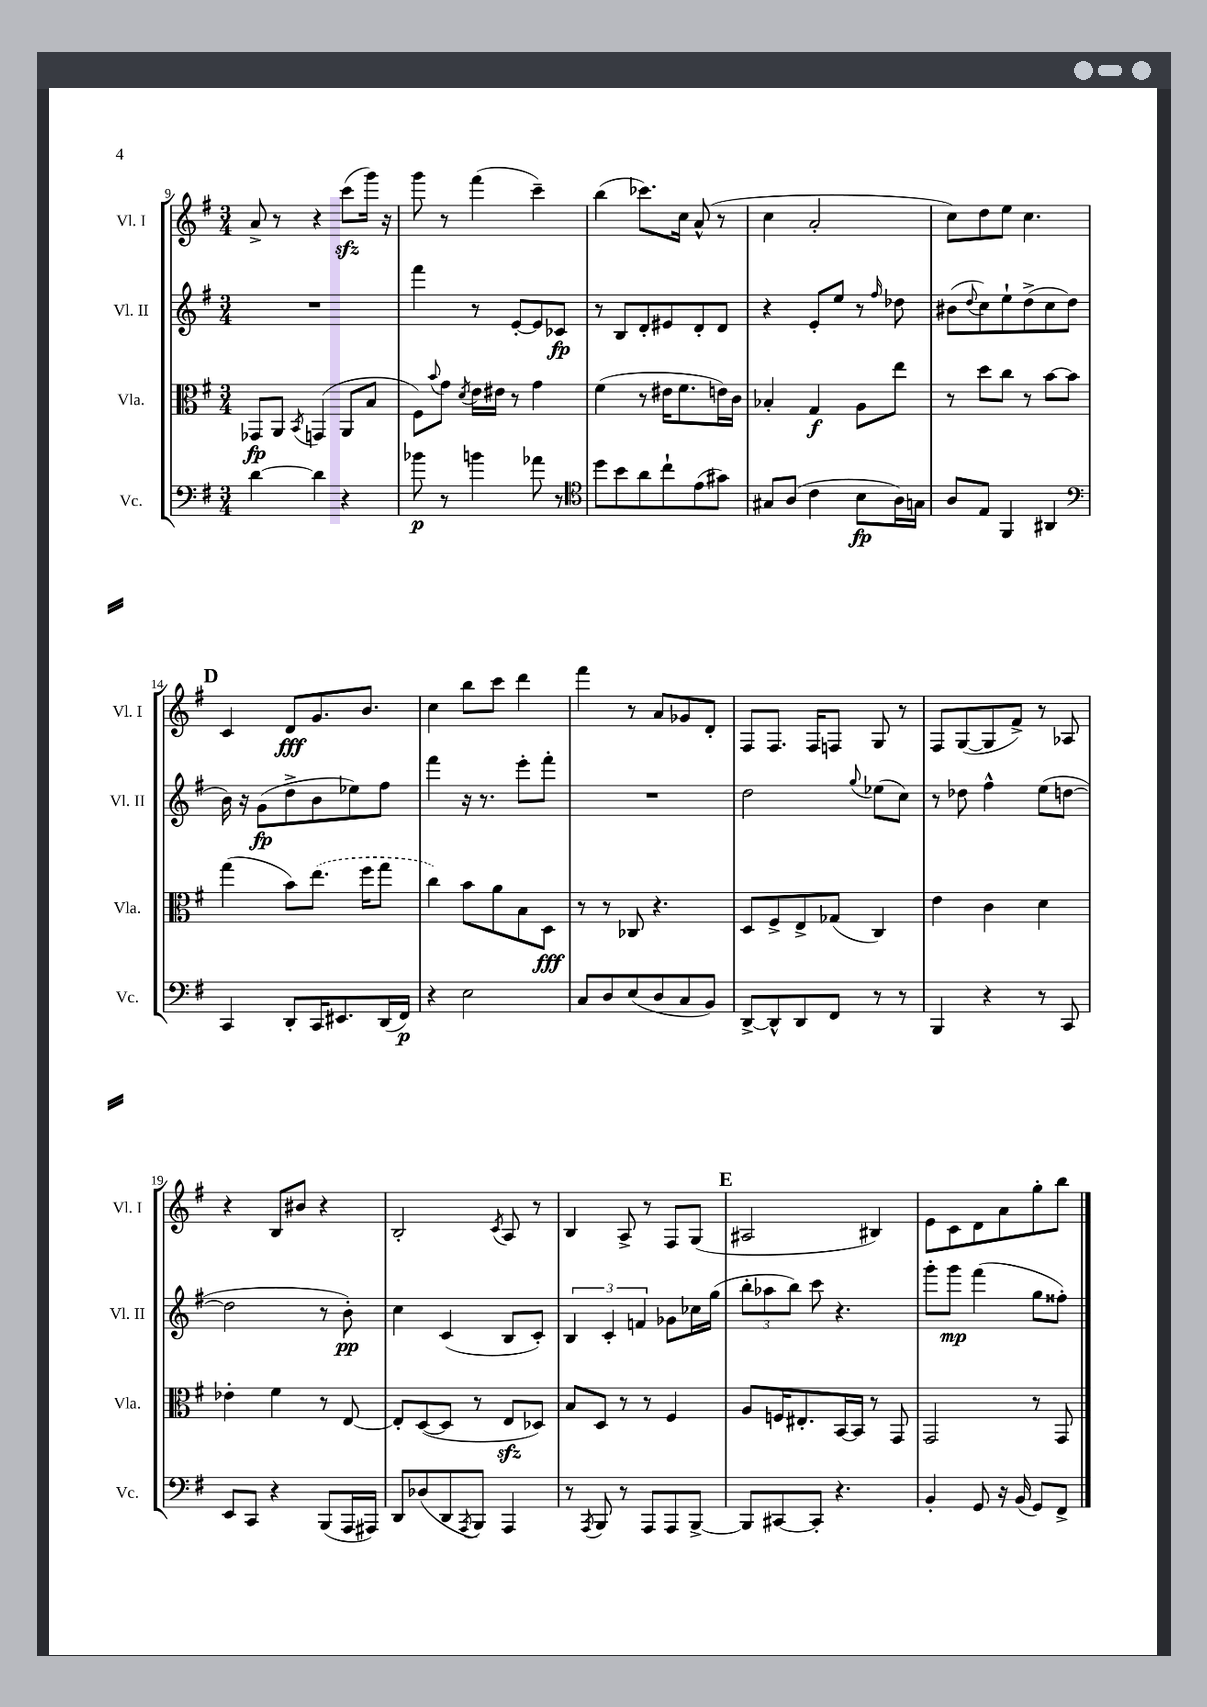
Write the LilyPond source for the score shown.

<<
\new StaffGroup <<
\new Staff = "s0" \with { instrumentName = "Vl. I" shortInstrumentName = "Vl. I" } {
    \clef treble \key g \major \numericTimeSignature \time 3/4
    a'8-> r8 r4 c'''8\sfz( g'''16) r16 |
    g'''8 r8 fis'''4( c'''4--) |
    b''4( ces'''8.) c''16 a'8-^( r8 |
    c''4 a'2-. |
    c''8) d''8 e''8 c''4. |
    \mark \markup { \bold "D" } c'4 d'8\fff g'8. b'8. |
    c''4 b''8 c'''8 d'''4 |
    fis'''4 r8 a'8 ges'8 d'8-. |
    fis8 fis8. fis16 f8 g8 r8 |
    fis8 g8~( g8 fis'8->) r8 aes8 |
    r4 b8 bis'8 r4 |
    b2-. \acciaccatura { c'8 } a8 r8 |
    b4 a8-> r8 fis8 g8( |
    \mark \markup { \bold "E" } ais2 bis4) |
    e'8 c'8 d'8 a'8 g''8-. b''8 \bar "|." |
}
\new Staff = "s1" \with { instrumentName = "Vl. II" shortInstrumentName = "Vl. II" } {
    \clef treble \key g \major \numericTimeSignature \time 3/4
    R2. |
    fis'''4 r8 e'8~-. e'8 ces'8\fp |
    r8 b8 d'8-. eis'8 d'8-. d'8 |
    r4 e'8-. e''8 r8 \grace { fis''16 } des''8 |
    bis'8( \appoggiatura { d''8 } c''8) e''8-! d''8->( c''8 d''8 |
    \mark \markup { \bold "D" } b'16) r16 g'8\fp( d''8-> b'8 ees''8) fis''8 |
    fis'''4 r16 r8. e'''8-. fis'''8-. |
    R2. |
    d''2 \appoggiatura { g''8 } ees''8( c''8) |
    r8 des''8 fis''4-^ e''8( d''8~ |
    d''2 r8 b'8-.\pp) |
    c''4 c'4( b8 c'8-.) |
    \tuplet 3/2 { b4 c'4-. f'4 } ges'8 ces''16 g''16( |
    \mark \markup { \bold "E" } \tuplet 3/2 { b''8-. aes''8 b''8) } c'''8 r4. |
    g'''8-. g'''8\mp fis'''4( g''8 fisis''8-.) \bar "|." |
}
\new Staff = "s2" \with { instrumentName = "Vla." shortInstrumentName = "Vla." } {
    \clef alto \key g \major \numericTimeSignature \time 3/4
    ges,8\fp a,8 \acciaccatura { b,8 } g,4( a,8 b8 |
    fis8) \appoggiatura { b'8 } g'8 \acciaccatura { d'8 } e'16 eis'16 r8 g'4 |
    fis'4( r8 eis'16 fis'8. e'16) c'16 |
    bes4-. g4\f a8 e''8 |
    r8 d''8 c''8 r8 b'8~ b'8 |
    \mark \markup { \bold "D" } g''4( b'8) \once \slurDashed e''8.( fis''16 g''8 |
    c''4) b'8 a'8 b8 d8\fff |
    r8 r8 ces8 r4. |
    d8 fis8-> e8-> ges8( c4) |
    e'4 c'4 d'4 |
    ees'4-. fis'4 r8 e8~ |
    e8-. d8~( d8 r8 e8\sfz des8) |
    b8 d8 r8 r8 fis4 |
    \mark \markup { \bold "E" } a8 f16 eis8.-. b,16~ b,16 r8 g,8 |
    g,2 r8 g,8 \bar "|." |
}
\new Staff = "s3" \with { instrumentName = "Vc." shortInstrumentName = "Vc." } {
    \clef bass \key g \major \numericTimeSignature \time 3/4
    d'4~ d'4 r4 |
    bes'8\p r8 b'4 aes'8 r8 |
    \clef tenor d''8 b'8 a'8 c''8-! e'8( gis'8) |
    gis8 a8( c'4 b8\fp a16) g16 |
    a8 e8 fis,4 ais,4 |
    \mark \markup { \bold "D" } \clef bass c,4 d,8-. c,16 eis,8. d,16( fis,16\p) |
    r4 e2 |
    c8 d8 e8( d8 c8 b,8) |
    d,8~-> d,8-^ d,8 fis,8 r8 r8 |
    b,,4 r4 r8 c,8 |
    e,8 c,8 r4 b,,8( a,,16 ais,,16) |
    d,8 des8( d,8 \acciaccatura { a,,8 } b,,8) a,,4 |
    r8 \acciaccatura { a,,8 } b,,8 r8 a,,8 a,,8 b,,8~-> |
    \mark \markup { \bold "E" } b,,8 cis,8~ cis,8-. r4. |
    b,4-. g,8 r16 b,16( g,8) fis,8-> \bar "|." |
}
>>
>>
\layout { \context { \Score currentBarNumber = #9 } }
